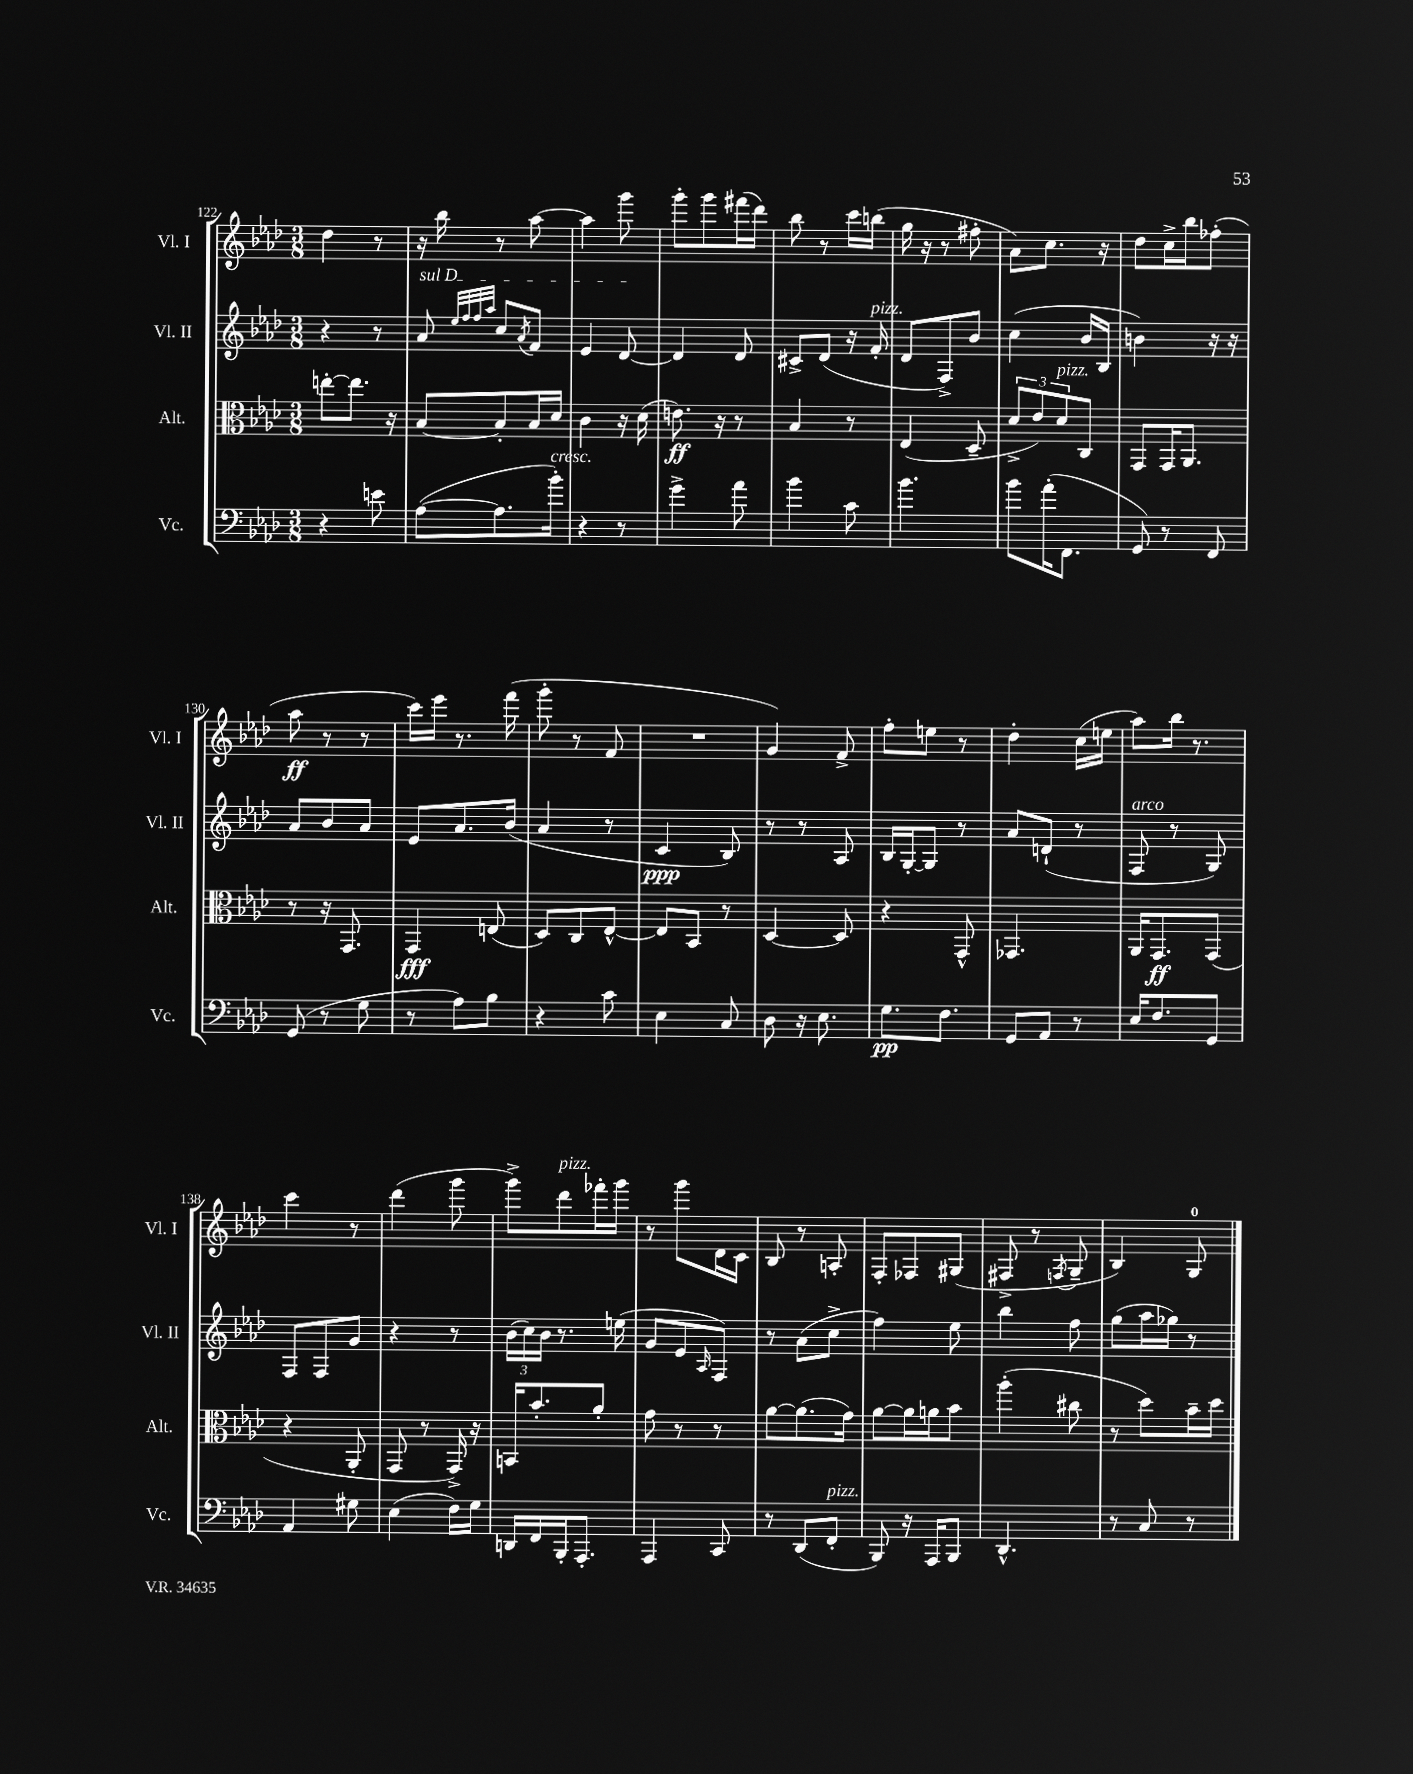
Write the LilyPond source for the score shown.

<<
\new StaffGroup <<
\new Staff = "s0" \with { instrumentName = "Vl. I" shortInstrumentName = "Vl. I" } {
    \clef treble \key aes \major \numericTimeSignature \time 3/8
    des''4 r8 |
    r16 bes''16 r8 aes''8~ |
    aes''4 g'''8 |
    g'''8-. g'''8 fis'''16( des'''16) |
    bes''8 r8 c'''16 b''16( |
    g''16 r16 r8 fis''8-. |
    aes'8) c''8. r16 |
    des''8 c''16-> bes''16 fes''8-.( |
    aes''8\ff r8 r8 |
    c'''16) ees'''16 r8. f'''16( |
    g'''8-. r8 f'8 |
    R4. |
    g'4) f'8-> |
    f''8-. e''8 r8 |
    des''4-. c''16( e''16 |
    aes''8) bes''16 r8. |
    c'''4 r8 |
    des'''4( g'''8 |
    g'''8->) des'''8^\markup { \italic "pizz." } fes'''16-. g'''16 |
    r8 g'''8 des'16 c'16 |
    bes8 r8 a8-. |
    f8-. fes8 gis8( |
    fis8-> r8 \acciaccatura { f8 } g8-- |
    bes4) g8-0 \bar "|." |
}
\new Staff = "s1" \with { instrumentName = "Vl. II" shortInstrumentName = "Vl. II" } {
    \clef treble \key aes \major \numericTimeSignature \time 3/8
    r4 r8 |
    \once \override TextSpanner.bound-details.left.text = \markup { \italic "sul D" } aes'8\startTextSpan \grace { ees''32 f''32 f''32 aes''32 } c''8 \acciaccatura { aes'8 } f'8 |
    ees'4 des'8~\stopTextSpan |
    des'4 des'8 |
    cis'8-> des'8( r16 f'16-.^\markup { \italic "pizz." } |
    des'8 f8->) bes'8 |
    c''4( bes'16 bes16 |
    b'4) r16 r16 |
    aes'8 bes'8 aes'8 |
    ees'8 aes'8. bes'16( |
    aes'4 r8 |
    c'4\ppp bes8) |
    r8 r8 aes8 |
    bes16 g16~-. g8 r8 |
    aes'8 d'8-!( r8 |
    f8^\markup { \italic "arco" } r8 g8) |
    f8 f8 g'8 |
    r4 r8 |
    \tuplet 3/2 { bes'16( c''16) bes'16 } r8. e''16( |
    g'8 ees'8 \grace { aes16 } f8) |
    r8 aes'8( c''8-> |
    f''4) ees''8 |
    bes''4 f''8 |
    g''8( aes''16 ges''16) r8 \bar "|." |
}
\new Staff = "s2" \with { instrumentName = "Alt." shortInstrumentName = "Alt." } {
    \clef alto \key aes \major \numericTimeSignature \time 3/8
    e''8~-. e''8. r16 |
    bes8~ bes8-. bes16 des'16 |
    c'4 r16 des'16( |
    e'8.\ff) r16 r8 |
    bes4 r8 |
    ees4( des8-- |
    \tuplet 3/2 { des'8-> ees'8) des'8^\markup { \italic "pizz." } } c8 |
    g,8 g,16 aes,8. |
    r8 r16 g,8. |
    g,4\fff e8( |
    des8) c8 ees8~-^ |
    ees8 bes,8 r8 |
    des4~ des8 |
    r4 g,8-^ |
    ges,4. |
    aes,16 g,8.\ff g,8( |
    r4 aes,8-. |
    g,8 r8 g,16->) r16 |
    b,16 bes'8.-. aes'8-. |
    g'8 r8 r8 |
    aes'8~ aes'8.( g'16) |
    aes'8~ aes'16 a'16 bes'8 |
    aes''4-.( cis''8 |
    r8 des''8) bes'16-- des''16 \bar "|." |
}
\new Staff = "s3" \with { instrumentName = "Vc." shortInstrumentName = "Vc." } {
    \clef bass \key aes \major \numericTimeSignature \time 3/8
    r4 e'8 |
    aes8~( aes8. bes'16-.^\markup { \italic "cresc." }) |
    r4 r8 |
    g'4-> aes'8 |
    bes'4 c'8 |
    bes'4. |
    bes'8 aes'16-.( f,8. |
    g,8) r8 f,8 |
    g,8( r8 g8 |
    r8 aes8) bes8 |
    r4 c'8 |
    ees4 c8 |
    des8 r16 ees8. |
    g8.\pp f8. |
    g,8 aes,8 r8 |
    ees16 f8. g,8 |
    aes,4 gis8 |
    ees4( f16) g16 |
    d,16 f,16 bes,,16-. aes,,8.-. |
    aes,,4 c,8 |
    r8 des,8( f,8-.^\markup { \italic "pizz." } |
    bes,,8) r16 aes,,16 bes,,8 |
    des,4.-^ |
    r8 c8 r8 \bar "|." |
}
>>
>>
\layout { \context { \Score currentBarNumber = #122 } }
